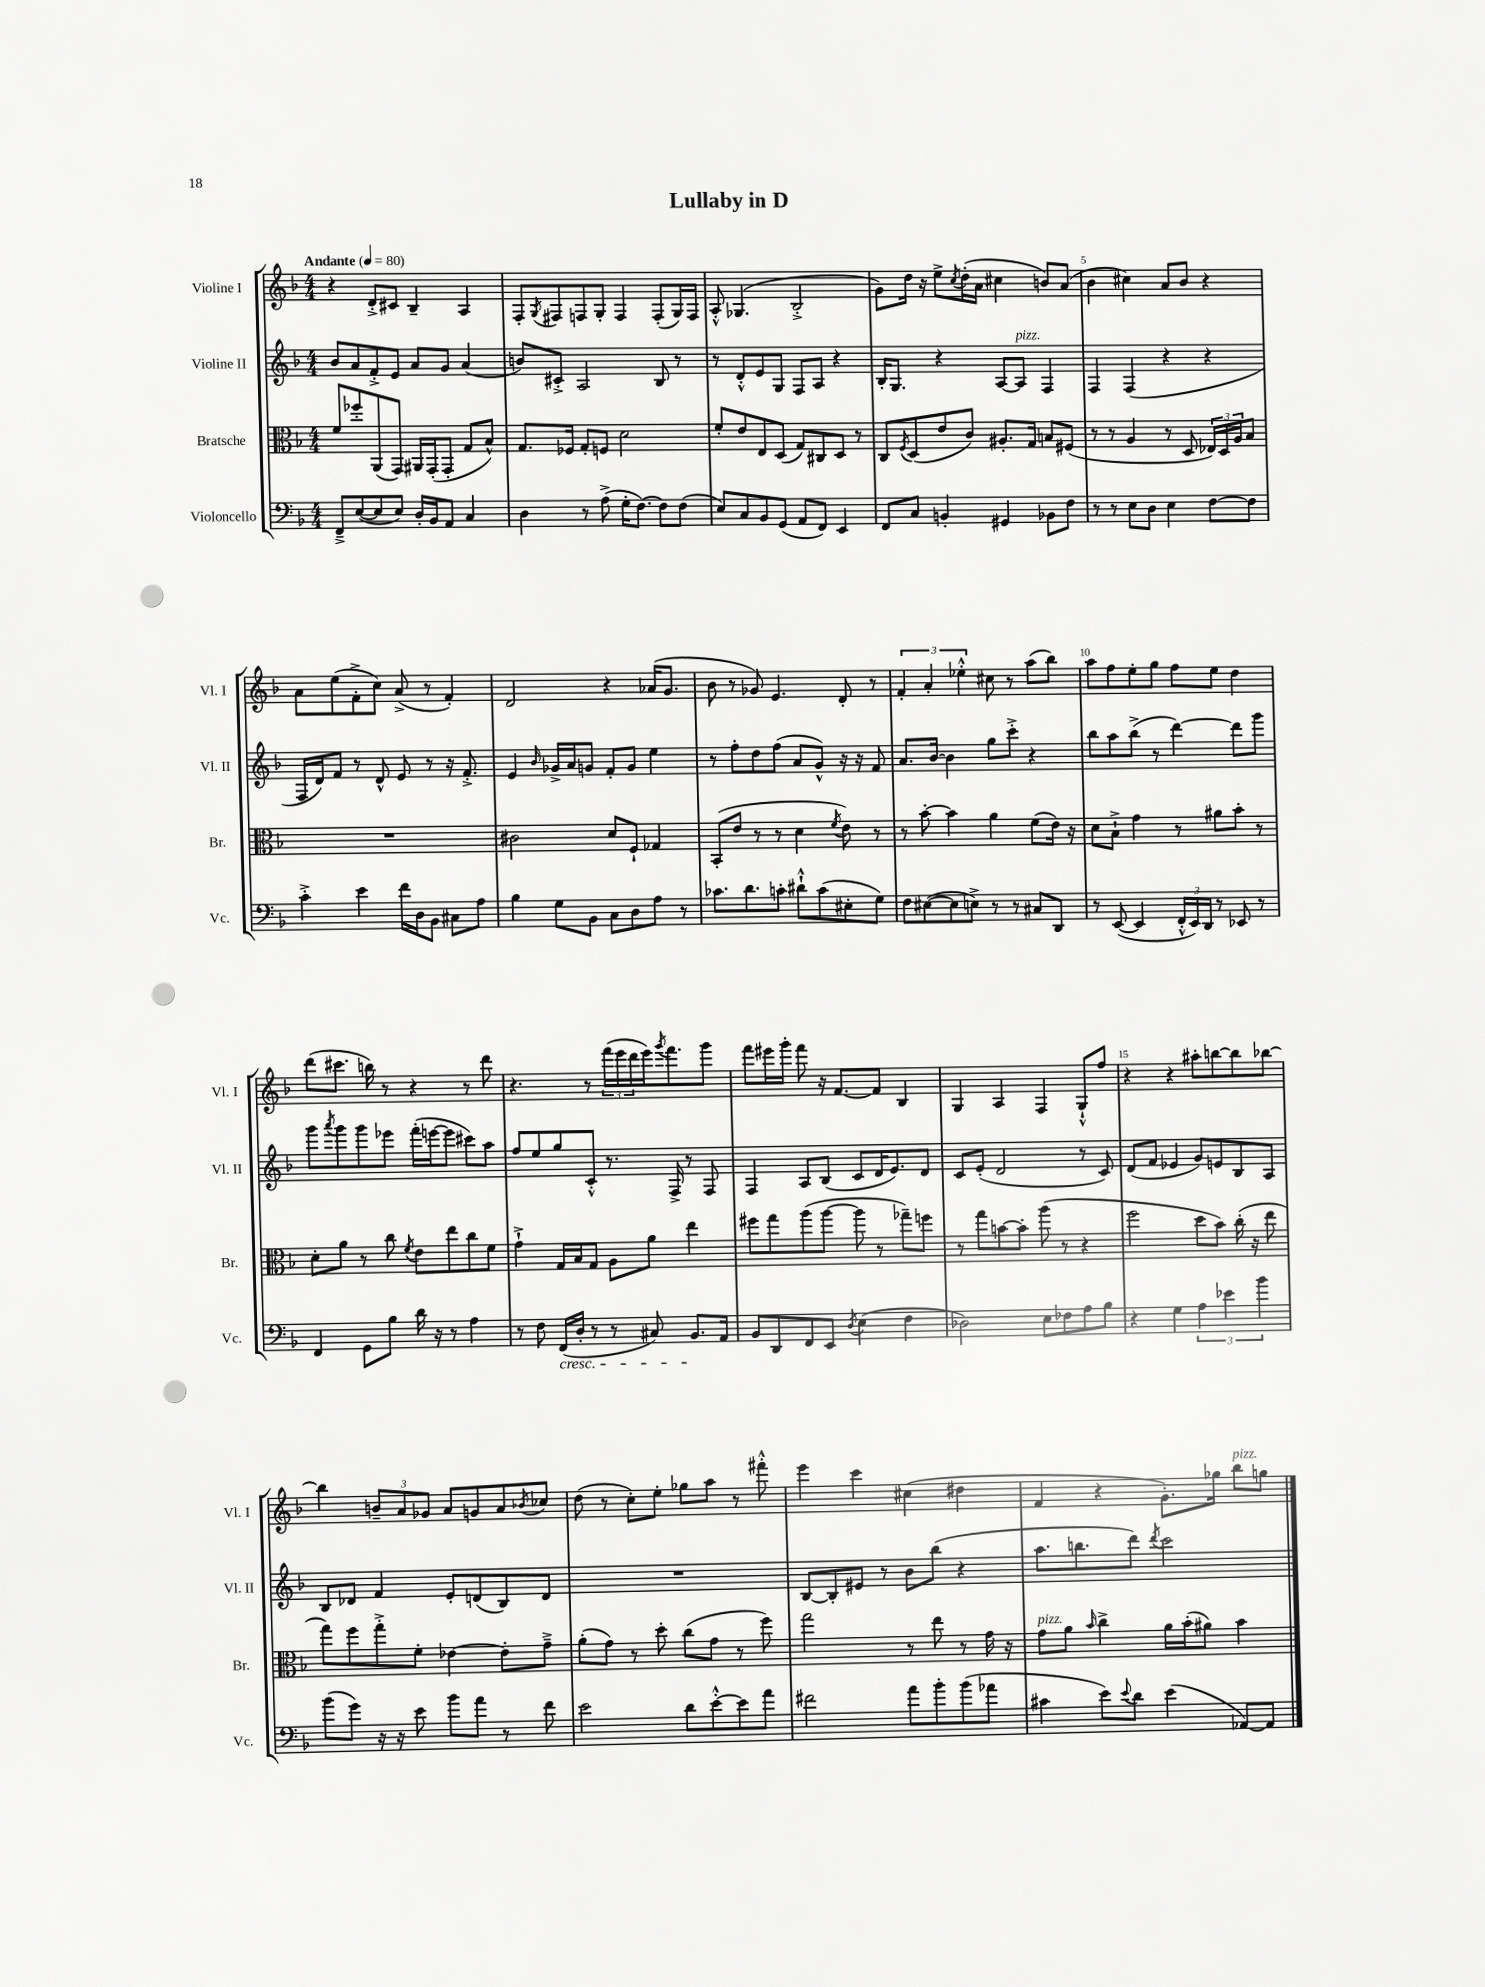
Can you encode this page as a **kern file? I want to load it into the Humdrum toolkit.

**kern	**kern	**kern	**kern
*part4	*part3	*part2	*part1
*staff4	*staff3	*staff2	*staff1
*I"Violoncello	*I"Bratsche	*I"Violine II	*I"Violine I
*I'Vc.	*I'Br.	*I'Vl. II	*I'Vl. I
*clefF4	*clefC3	*clefG2	*clefG2
*k[b-]	*k[b-]	*k[b-]	*k[b-]
*M4/4	*M4/4	*M4/4	*M4/4
*MM80	*MM80	*MM80	*MM80
=1	=1	=1	=1
!	!	!	!LO:TX:a:B:t=Andante
8FF~^/L	8f/L	8b-/L	4r
([8E/	8ff-X'/	8a/	.
8E/]	(8AA/	8f'^/	8d'^/L
8E/J)	8GG/J)	8e/J	8c#X/J
16D'/LL	16AA#X/LL	8a/L	4B-~/
16BB-/J	(16GG'/J	.	.
8AA/J	8GG'/J	8g/J	.
4C/	8G/L	(4a/	4A/
.	8B-^^/J)	.	.
=2	=2	=2	=2
4D\	8.G/L	8bn/L)	8F'/L
.	.	.	8qG/
.	.	8c#X'^/J	8F#X/
.	16F-X/Jk	.	.
8r	8G'/L	2A/	8Fn/
(8A^\	8Fn/J	.	8G'/J
16G'\KL	2d\	.	4F/
[8.F\J)	.	.	.
8F\L]	.	8B-/	(8F'/L
(8F\J	.	8r	16G/L)
.	.	.	16F/JJ
=3	=3	=3	=3
8E/L)	8f'/L	8r	8A'^^/
8C/	8e/	8d'^^/L	(4.G-X/
8BB-/	8E/	8e/	.
(8GG/J	(8D/J	8G/J	.
8AA/L	8G/L)	8F/L	2B-'^/
8FF/J)	8C#X/	8A/J	.
4EE/	8D/J	4r	.
.	8r	.	.
=4	=4	=4	=4
8FF/L	8C/L	16B-'/KL	8g\L)
.	.	8.G/J	.
.	8qF/	.	.
8C/J	(8D/	.	16dd\Jk
.	.	.	16r
4BBn'/	8e/	4r	8ee^\L
.	.	.	8qcc/
.	8c/J)	.	(16dd'\L
.	.	.	16a\JJ
4GG#X/	8.A#X'/L	[8A/L	4cc#X\
!	!	!LO:TX:a:i:t=pizz.	!
.	.	8A/J]	.
.	16G/Jk	.	.
8BB-X\L	8Bn/L	4F/	8bn/L)
8F\J	(8F#X/J	.	(8a/J
=5	=5	=5	=5
8r	8r	4F/	4b-\
8r	8r	.	.
8E\L	4A/	(4F/	4cc#X\)
8D\J	.	.	.
4E\	8r	4r	8a/L
.	8D/	.	8b-/J
[8F\L	24E-X/LL)	4r	4r
.	24D/	.	.
.	24A/J	.	.
8F\J]	8B-/J	.	.
!!LO:LB:g=z
=6	=6	=6	=6
4c'^\	1r	16F/LL	8a\L
.	.	16d/J)	.
.	.	8f/J	(8ee\
4e\	.	8r	8f'^\
.	.	8d^^/	8cc\J)
16f\LL	.	8e/	(8a^/
16D\J	.	.	.
8BB-\J	.	8r	8r
8C#X\L	.	16r	4f'/)
.	.	8.f'^/	.
8A\J	.	.	.
=7	=7	=7	=7
4B-\	2c#X\	4e/	2d/
.	.	16qqb-/	.
8G\L	.	16g-X^/LL	.
.	.	16a/J	.
8BB-\J	.	8gn/J	.
8C\L	8d/L	8f'/L	4r
8D\	8F`/J	8g/J	.
8A\J	4G-X/	4ee\	(16a-X/KL
.	.	.	8.g/J
8r	.	.	.
=8	=8	=8	=8
8.c-X\L	(8BB-'/L	8r	8b-\
.	8e/J	8ff'\L	8r
8.d\	.	.	.
.	8r	8dd\	8g-X/)
8cn'\J	8r	(8ff\J	4.e/
8d#X`^^\L	4d\	8a/L	.
(8c\	.	8g^^/J)	.
.	8qf/	.	.
8E#X'\	8e\)	16r	8d'/
.	.	16r	.
8G\J)	8r	8f/	8r
=9	=9	=9	=9
8F\L	8r	8.a/L	6f'/
([8E#X\	[8b-'\	.	.
.	.	.	6a'/
.	.	[16b-/Jk	.
8E#\]	4b-\]	4b-\]	.
.	.	.	6ee-X'^^\
8En^\J)	.	.	.
8r	4a\	8gg\L	8cc#X\
8r	.	8ccc'^\J	8r
8C#X/L	(8f\L	4r	(8aa\L
8DD/J	16e\Jk)	.	8bb-\J)
.	16r	.	.
=10	=10	=10	=10
8r	8d\L	8bb-\L	8aa\L
([8EE/	8B-`^\J	8aa\	8ff\
4EE/]	4g\	(8bb-^\J	8ee'\
.	.	8r	8gg\J
24FF'^^/LL	8r	[4ddd\)	8ff\L
24EE/)	.	.	.
24DD/JJ	.	.	.
8r	8a#X\L	.	8ee\J
8EE-X/	8b-'\J	8ddd\L]	4dd\
8r	8r	8ggg\J	.
!!LO:LB:g=z
=11	=11	=11	=11
4FF/	8d'\L	8ggg\L	(8ddd\L
.	.	8qaaa/	.
.	8a\J	8ggg\	8.ccc#X\J
8GG\L	8r	8ggg\	.
.	.	.	16bbn\)
8B-\J	8cc\	8eee-X\J	8r
.	8qf/	.	.
16d\	8e\L	(16fff'\LL	4r
16r	.	[16eeen\J	.
8r	8ee\	8eee\J]	.
4A\	8cc\	8ccc#X\L)	8r
.	8f\J	8aa\J	8ddd\
=12	=12	=12	=12
8r	4g`^\	8ff/L	4.r
8F\	.	8ee/	.
!LO:TX:b:i:t=cresc.	!	!	!
(16FF/LL	16G/LL	8gg/	.
16D'/JJ	16B-/J	.	.
8r	8G/J	8c'^^/J	8r
8r	8A\L	8.r	(24fff\LL
.	.	.	24eee\
.	.	.	24ddd\
8C#X/)	8a\J	.	16eee\J)
.	.	.	8qggg/
.	.	16F^/	8.fff\
8.BB-/L	4ee\	8r	.
.	.	8F/	8ggg\J
16AA/Jk	.	.	.
=13	=13	=13	=13
8BB-/L	8ff#X\L	4F/	8fff\L
8DD/	8gg\	.	16eee#X\L
.	.	.	16ggg'\JJ
8FF/	(8aa\	8A/L	8fff\
8EE/J	[8aa\J	(8B-/J	16r
.	.	.	[8.f/L
8qD/	.	.	.
(4E\	8aa\]	8c/L	.
.	8r	16d/K	8f/J]
.	.	8.e/)	.
4F\	8gg-X~\L)	.	4B-/
.	8ffn\J	8d/J	.
=14	=14	=14	=14
2D-X\)	8r	8c/L	4G/
.	8gg\L	(8e'/J	.
.	[8bn\	2d/	4A/
.	8b'\J]	.	.
8E\L	(8aa\	.	4F/
8F-X\	8r	.	.
8A\	4r	8r	8G`^^/L
8B-\J	.	8c/)	8ff/J
=15	=15	=15	=15
4r	2ff\	(8d/L	4r
.	.	8f/J	.
4G\	.	4e-X/	4r
6A\	8dd\L	8g/L)	8aa#X'\L
.	8b-\J)	8en/	[8bbn\
6e-X\	.	.	.
.	(16cc'\	8B-/	8bb\]
.	16r	.	.
6b-\	.	.	.
.	8ee\	8A/J	[8bb-X\J
!!LO:LB:g=z
=16	=16	=16	=16
(8b-\L	8gg\L)	8B-/L	4bb-\]
8g\J)	8ff\	8d-X/J	.
16r	8gg'^\	4f/	12bn~/L
16r	.	.	.
.	.	.	12a/
8e\	8f'\J	.	.
.	.	.	12g-X/J
8b-\L	[4e-X\	8e'/L	8a/L
8a\J	.	(8dn/	8gn/
8r	8e-'\L]	8B-/)	8a/
.	.	.	8qb-X/
8f\	8g~^\J	8d/J	8cc-X/J
=17	=17	=17	=17
2e\	(8a'\L	1r	(8dd\
.	8g\J)	.	8r
.	8r	.	8cc'\L)
.	8dd'\	.	8ee'\J
8d\L	(8cc\L	.	8gg-X\L
[8e'^^\	8g\J	.	8aa\J
8e\]	8r	.	8r
8a\J	8ff\)	.	8fff#X'^^\
=18	=18	=18	=18
2f#X\	2gg\	[8B-/L	4eee\
.	.	8B-'/]	.
.	.	8e#X/J	4ccc\
.	.	8r	.
8a\L	8r	8b-\L	(4cc#X\
8b-'\	8ee\	(8bb-\J	.
(8b-\	8r	4r	4dd#X\
8a-X\J	16g\	.	.
.	16r	.	.
=19	=19	=19	=19
!	!LO:TX:a:i:t=pizz.	!	!
4c#X\	8g\L	8.aa\L	4f/
.	8a\J	.	.
.	.	8.bbn\	.
.	16qqb-/	.	.
8e\L)	4cc^\	.	4r
8qqe/	.	.	.
8d\J	.	8ddd\J)	.
.	.	8qddd/	.
(4e\	16a\LL	2ccc\	8.g'\L)
.	(16b-'\J	.	.
.	8a#X\J)	.	.
.	.	.	16gg-X\Jk
!	!	!	!LO:TX:a:i:t=pizz.
[8AA-X/L)	4b-\	.	8bb-\L
8AA-/J]	.	.	8ggn\J
==	==	==	==
*-	*-	*-	*-
